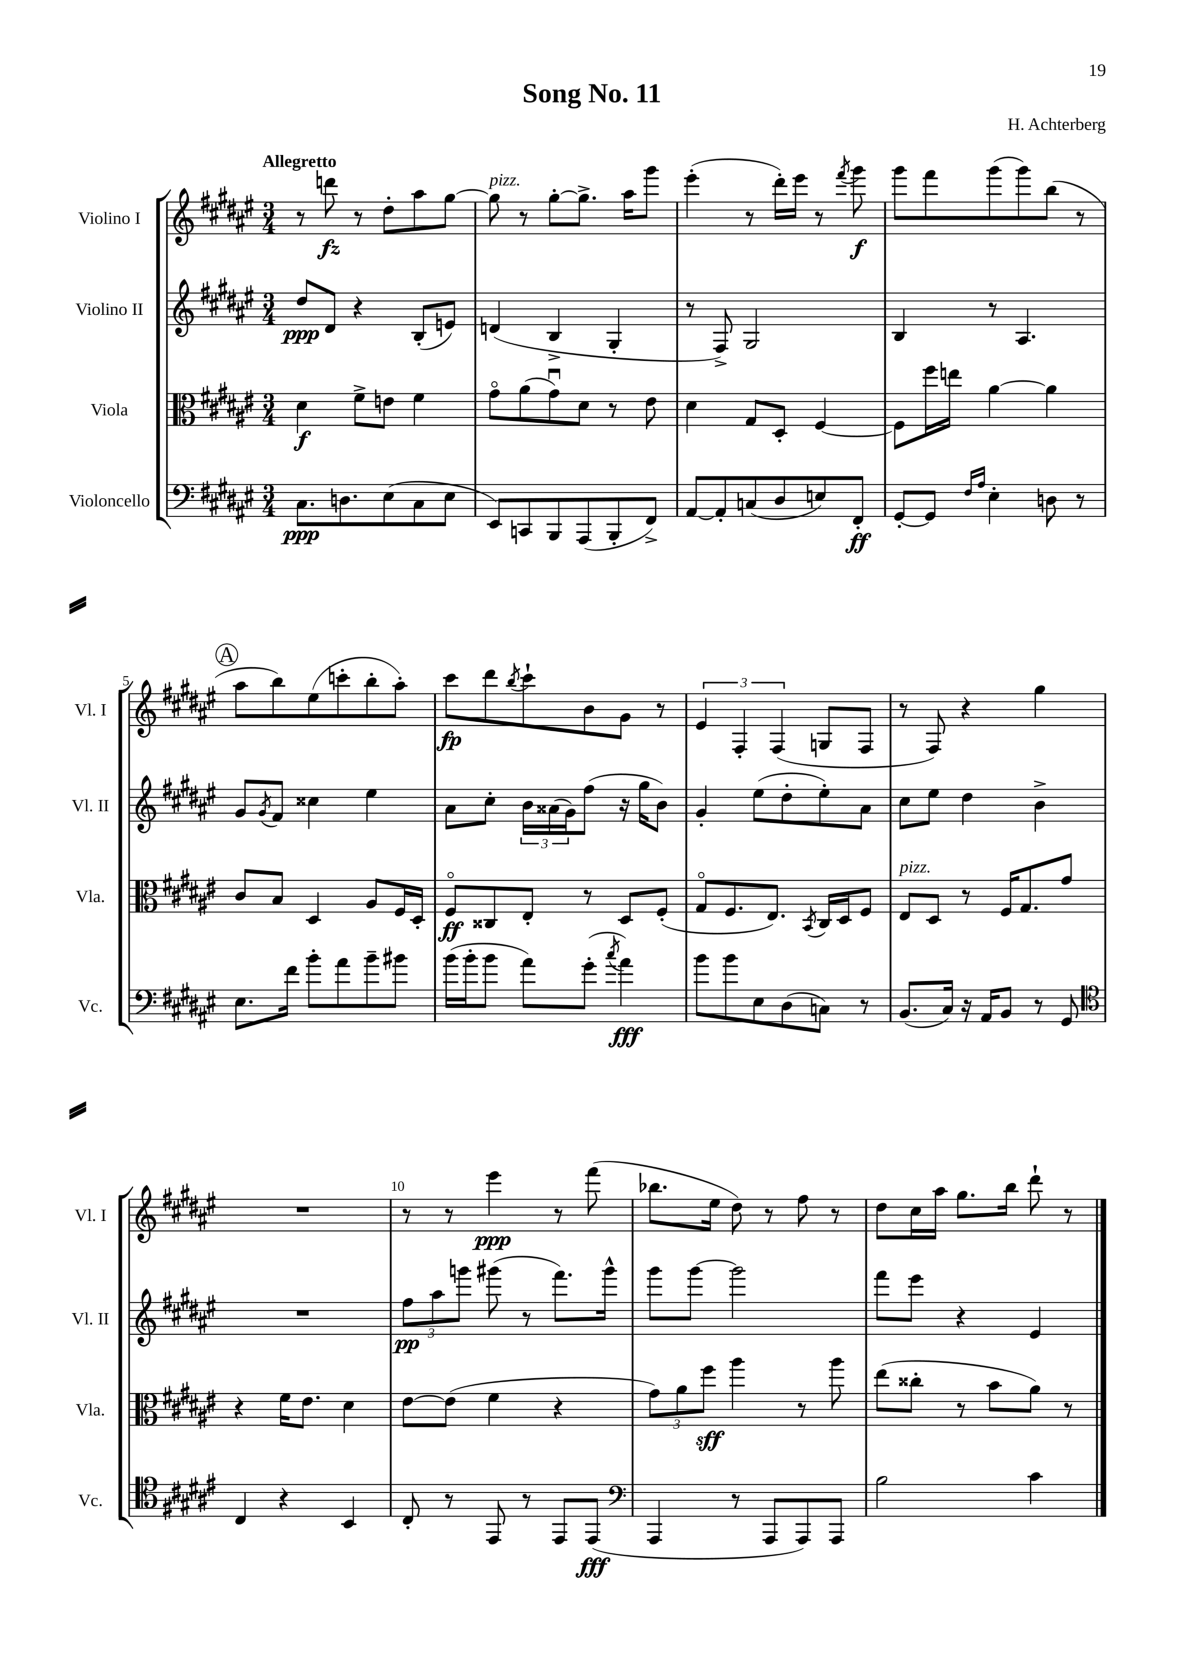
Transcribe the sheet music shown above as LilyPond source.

\header { title = "Song No. 11" composer = "H. Achterberg" }
<<
\new StaffGroup <<
\new Staff = "s0" \with { instrumentName = "Violino I" shortInstrumentName = "Vl. I" } {
    \clef treble \key fis \major \numericTimeSignature \time 3/4 \tempo "Allegretto"
    r8 d'''8\fz r8 dis''8-. ais''8 gis''8~ |
    gis''8^\markup { \italic "pizz." } r8 gis''8~-. gis''8.-> ais''16 gis'''8 |
    eis'''4-.( r8 dis'''16-.) eis'''16 r8 \acciaccatura { fis'''8 } gis'''8\f |
    gis'''8 fis'''8 gis'''8( gis'''8) b''8( r8 |
    \mark \markup { \circle "A" } ais''8 b''8) eis''8( c'''8-. b''8-. ais''8-.) |
    cis'''8\fp dis'''8 \acciaccatura { b''8 } cis'''8-! b'8 gis'8 r8 |
    \tuplet 3/2 { eis'4 fis4-. fis4( } g8 fis8 |
    r8 fis8) r4 gis''4 |
    R2. |
    r8 r8 eis'''4\ppp r8 fis'''8( |
    bes''8. eis''16 dis''8) r8 fis''8 r8 |
    dis''8 cis''16 ais''16 gis''8. b''16 dis'''8-! r8 \bar "|." |
}
\new Staff = "s1" \with { instrumentName = "Violino II" shortInstrumentName = "Vl. II" } {
    \clef treble \key fis \major \numericTimeSignature \time 3/4
    dis''8\ppp dis'8 r4 b8-.( e'8) |
    d'4( b4-> gis4-. |
    r8 fis8->) gis2 |
    b4 r8 ais4. |
    \mark \markup { \circle "A" } gis'8 \acciaccatura { gis'8 } fis'8 cisis''4 eis''4 |
    ais'8 cis''8-. \tuplet 3/2 { b'16 aisis'16( gis'16) } fis''8( r16 gis''16 b'8) |
    gis'4-. eis''8( dis''8-. eis''8-.) ais'8 |
    cis''8 eis''8 dis''4 b'4-> |
    R2. |
    \tuplet 3/2 { fis''8\pp ais''8 g'''8 } gis'''8( r8 fis'''8.) gis'''16-^ |
    gis'''8 gis'''8~ gis'''2 |
    fis'''8 eis'''8 r4 eis'4 \bar "|." |
}
\new Staff = "s2" \with { instrumentName = "Viola" shortInstrumentName = "Vla." } {
    \clef alto \key fis \major \numericTimeSignature \time 3/4
    dis'4\f fis'8-> e'8 fis'4 |
    gis'8\flageolet ais'8( gis'8\downbow) dis'8 r8 eis'8 |
    dis'4 gis8 dis8-. fis4~ |
    fis8 fis''16 e''16 ais'4~ ais'4 |
    \mark \markup { \circle "A" } cis'8 b8 dis4 ais8 fis16 dis16-. |
    fis8\flageolet\ff cisis8 eis8-. r8 dis8 fis8-.( |
    gis8\flageolet fis8. eis8.) \acciaccatura { b,8 } cis16 dis16 fis8 |
    eis8^\markup { \italic "pizz." } dis8 r8 fis16 gis8. gis'8 |
    r4 fis'16 eis'8. dis'4 |
    eis'8~ eis'8( fis'4 r4 |
    \tuplet 3/2 { gis'8) ais'8 fis''8\sff } ais''4 r8 ais''8 |
    eis''8( cisis''8-. r8 b'8 ais'8) r8 \bar "|." |
}
\new Staff = "s3" \with { instrumentName = "Violoncello" shortInstrumentName = "Vc." } {
    \clef bass \key fis \major \numericTimeSignature \time 3/4
    cis8.\ppp d8. eis8( cis8 eis8 |
    eis,8) c,8 b,,8 ais,,8( b,,8-. fis,8->) |
    ais,8~ ais,8-. c8( dis8 e8) fis,8-.\ff |
    gis,8~-. gis,8 \grace { fis16 ais16 } eis4-. d8 r8 |
    \mark \markup { \circle "A" } eis8. fis'16 b'8-. ais'8 b'8-- bis'8 |
    b'16( b'16-. b'8 ais'8) gis'8-.( \acciaccatura { cis''8 } ais'4\fff) |
    b'8 b'8 eis8 dis8( c8) r8 |
    b,8.( cis16) r16 ais,16 b,8 r8 gis,8 |
    \clef tenor cis4 r4 b,4 |
    cis8-. r8 eis,8 r8 eis,8 eis,8\fff( |
    \clef bass ais,,4 r8 ais,,8 ais,,8) ais,,8 |
    b2 cis'4 \bar "|." |
}
>>
>>
\layout { \context { \Score \override BarNumber.break-visibility = ##(#f #t #t) barNumberVisibility = #(every-nth-bar-number-visible 5) } }
